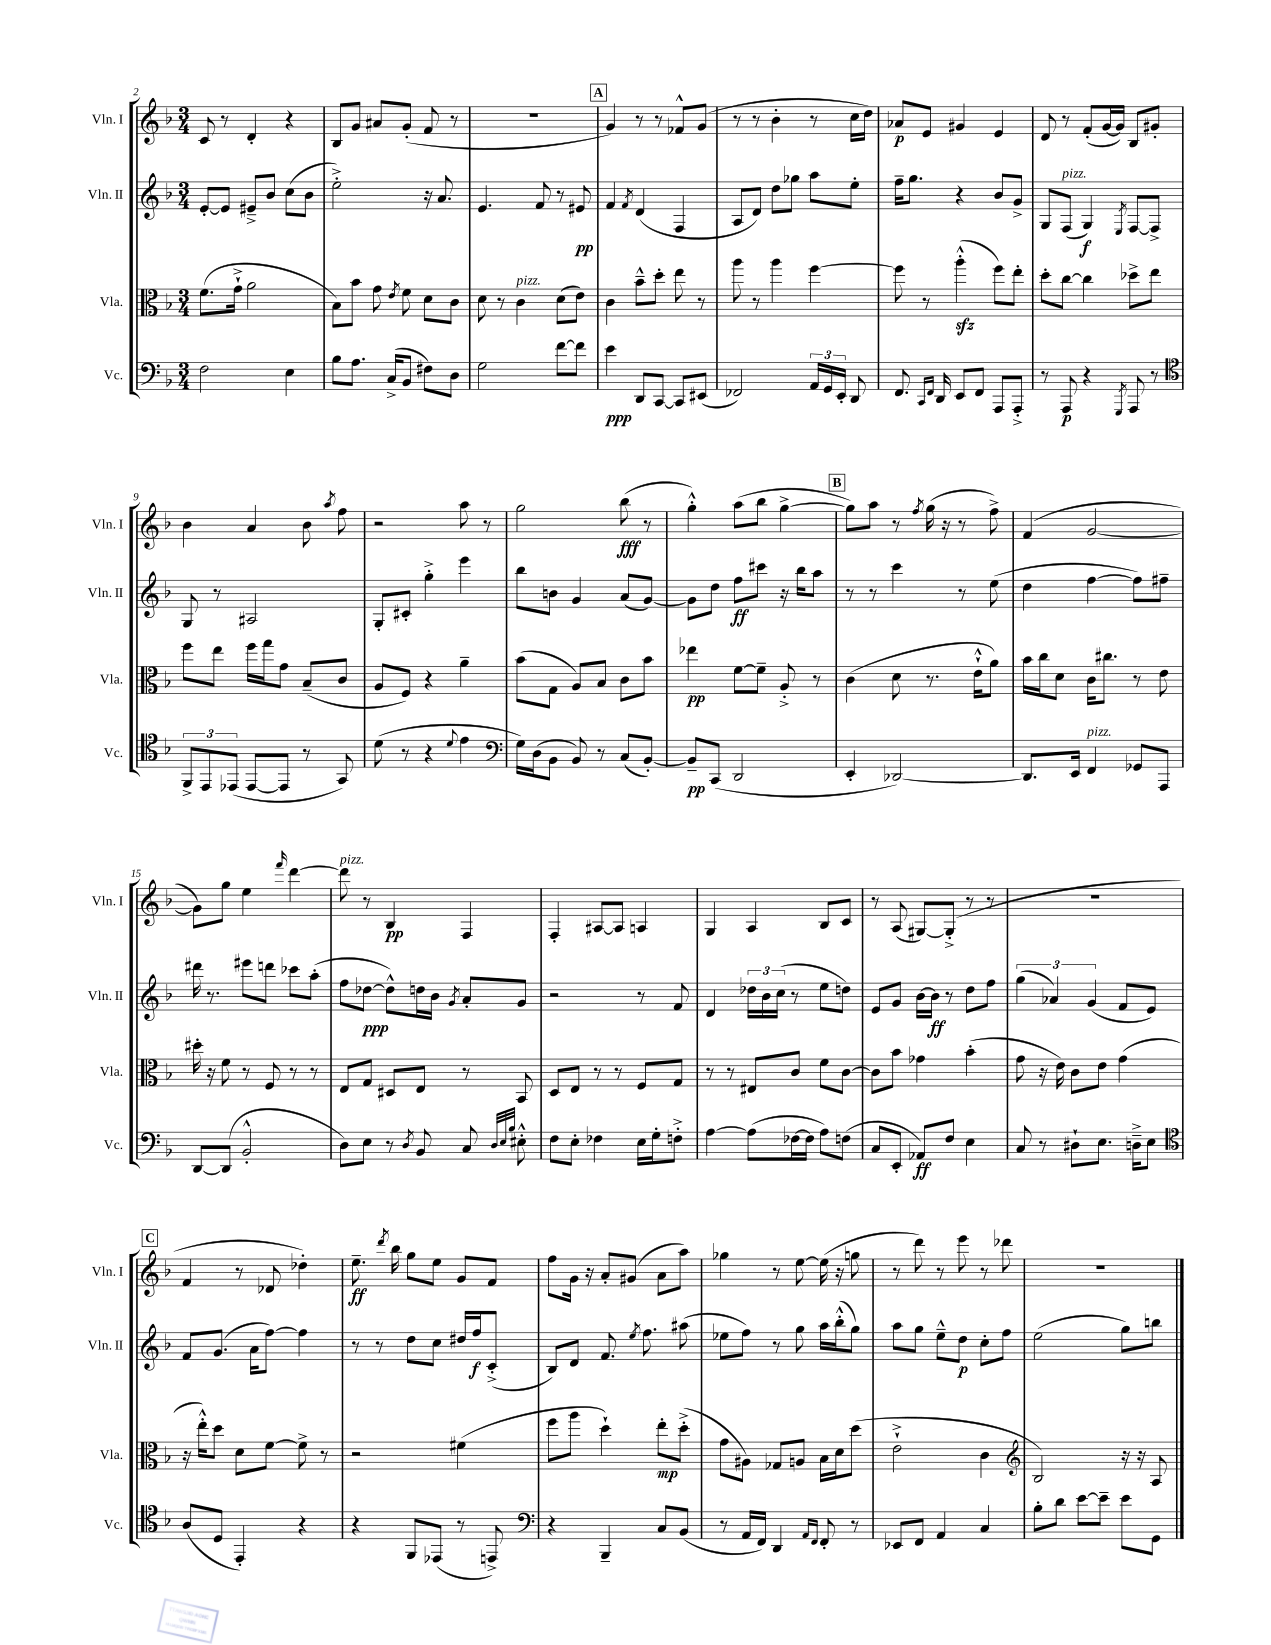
<<
\new StaffGroup <<
\new Staff = "s0" \with { instrumentName = "Vln. I" shortInstrumentName = "Vln. I" } {
    \clef treble \key f \major \numericTimeSignature \time 3/4
    \autoBeamOff c'8 r8 d'4-. r4 |
    bes8[ g'8] ais'8[ g'8]-.( f'8 r8 |
    R2. |
    \mark \markup { \box "A" } g'4) r8 r8 fes'8[-^ g'8]( |
    r8 r8 bes'4-. r8 c''16[ d''16]) |
    aes'8[\p e'8] gis'4 e'4 |
    d'8 r8 f'8[-.( g'16~ g'16]) bes8[ gis'8]-. |
    bes'4 a'4 bes'8 \acciaccatura { a''8 } f''8 |
    r2 a''8 r8 |
    g''2 bes''8\fff( r8 |
    g''4-.-^) a''8[( bes''8] g''4~-> |
    \mark \markup { \box "B" } g''8[) a''8] r8 \acciaccatura { f''8 } g''16( r16 r8 f''8->) |
    f'4( g'2~ |
    g'8[) g''8] e''4 \grace { f'''16 } d'''4~ |
    d'''8^\markup { \italic "pizz." } r8 bes4\pp f4 |
    f4-. ais8[~ ais8] a4 |
    g4 a4 bes8[ c'8] |
    r8 a8( gis8[~) gis8]-.->( r8 r8 |
    r2. |
    \mark \markup { \box "C" } f'4 r8 des'8 des''4-.) |
    e''8.--\ff \acciaccatura { d'''8 } bes''16 g''8[ e''8] g'8[ f'8] |
    f''8[ g'16] r16 a'8[-. gis'8]( a'8[ a''8]) |
    ges''4 r8 e''8~ e''16( r16 g''8 |
    r8 d'''8) r8 e'''8 r8 des'''8 |
    R2. \bar "|." |
}
\new Staff = "s1" \with { instrumentName = "Vln. II" shortInstrumentName = "Vln. II" } {
    \clef treble \key f \major \numericTimeSignature \time 3/4
    \autoBeamOff e'8[~-. e'8] eis'8[---> bes'8] c''8[( bes'8] |
    e''2-.->) r16 a'8. |
    e'4. f'8 r8 eis'8\pp |
    \mark \markup { \box "A" } f'4 \acciaccatura { f'8 } d'4( f4 |
    a8[ d'8]) d''8[ ges''8] a''8[ e''8]-. |
    f''16[-- g''8.] r4 bes'8[ g'8]-> |
    g8[ f8]^\markup { \italic "pizz." }( g4\f) \acciaccatura { e8 } f8[~ f8]-> |
    g8 r8 ais2 |
    g8[-. cis'8]-. g''4-.-> e'''4 |
    bes''8[ b'8] g'4 a'8[( g'8]~) |
    g'8[ d''8] f''8[\ff cis'''8] r16 bes''16[ a''8] |
    \mark \markup { \box "B" } r8 r8 c'''4 r8 e''8( |
    d''4 f''4~ f''8[) fis''8]-- |
    dis'''16 r8. eis'''8[ d'''8] ces'''8[ a''8]-.( |
    f''8[ des''8]~\ppp des''8[-^) d''16 bes'16] \acciaccatura { g'8 } a'8[-. g'8] |
    r2 r8 f'8 |
    d'4 \tuplet 3/2 { des''16[ bes'16 c''16]( } r8 e''8[ d''8]) |
    e'8[ g'8] bes'16[~ bes'16]\ff r8 d''8[ f''8] |
    \tuplet 3/2 { g''4( aes'4) g'4( } f'8[ e'8]) |
    \mark \markup { \box "C" } f'8[ g'8.]( a'16[ f''8]~) f''4 |
    r8 r8 d''8[ c''8] dis''16[ f''16\f c'8]-.->( |
    bes8[) d'8] f'8. \acciaccatura { e''8 } f''8. ais''8( |
    ees''8[ f''8]) r8 g''8 a''16[ bes''16-.-^( g''8]) |
    a''8[ g''8] e''8[---^ d''8]\p c''8[-. f''8] |
    e''2( g''8[) b''8] \bar "|." |
}
\new Staff = "s2" \with { instrumentName = "Vla." shortInstrumentName = "Vla." } {
    \clef alto \key f \major \numericTimeSignature \time 3/4
    \autoBeamOff f'8.[( g'16]-!-> a'2 |
    bes8[) bes'8] g'8 \acciaccatura { e'8 } f'8 d'8[ c'8] |
    d'8 r8 c'4^\markup { \italic "pizz." } d'8[( e'8]) |
    \mark \markup { \box "A" } c'4 bes'8[---^ d''8]-. e''8 r8 |
    a''8 r8 a''4 f''4~ |
    f''8 r8 a''4-.-^\sfz( f''8[) e''8]-. |
    d''8[-. c''8]~ c''4 des''8[-> e''8] |
    f''8[ e''8] f''16[ g''16 g'8] bes8[--( c'8] |
    a8[ f8]) r4 a'4-- |
    bes'8[( g8] a8[) bes8] c'8[ bes'8] |
    ees''4\pp f'8[~ f'8]-- a8-.-> r8 |
    \mark \markup { \box "B" } c'4( d'8 r8. e'16[-!-^ a'8]) |
    bes'16[ c''16 d'8] c'16[ cis''8.] r8 e'8 |
    dis''16-. r16 f'8 r8 f8 r8 r8 |
    e8[ g8] dis8[ e8] r8 bes,8 |
    d8[ e8] r8 r8 f8[ g8] |
    r8 r8 eis8[ c'8] f'8[ c'8]~ |
    c'8[ bes'8] ges'4 bes'4-.( |
    g'8 r16 e'16) c'8[ e'8] g'4( |
    \mark \markup { \box "C" } r16 e''16[-.-^) d''8] d'8[ f'8]~ f'8-> r8 |
    r2 fis'4( |
    f''8[ a''8] d''4-!) e''8[-.\mp d''8]-.->( |
    g'8[ ais8]) ges8[ a8] bes16[ d'16 d''8]( |
    e'2-!-> c'4 |
    \clef treble bes2) r16 r16 a8 \bar "|." |
}
\new Staff = "s3" \with { instrumentName = "Vc." shortInstrumentName = "Vc." } {
    \clef bass \key f \major \numericTimeSignature \time 3/4
    \autoBeamOff f2 e4 |
    bes8[ a8.] c16[->( bes,8] fis8[) d8] |
    g2 f'8[~ f'8] |
    \mark \markup { \box "A" } e'4\ppp d,8[ c,8]~ c,8[ eis,8]( |
    fes,2) \tuplet 3/2 { a,16[ g,16 e,16]-. } d,8 |
    f,8. \grace { c,16[ f,16] } d,16 e,8[ f,8] a,,8[ a,,8]-.-> |
    r8 a,,8\p r4 \acciaccatura { g,,8 } a,,8 r8 |
    \clef tenor \tuplet 3/2 { f,8[-> e,8 ees,8]( } ees,8[~ ees,8] r8 g,8) |
    d'8( r8 r4 \appoggiatura { d'8 } e'4 |
    \clef bass g16[) d16( bes,8] bes,8) r8 c8[( bes,8]~-.) |
    bes,8[--\pp c,8]( d,2 |
    \mark \markup { \box "B" } e,4-. des,2~) |
    des,8.[ e,16] f,4^\markup { \italic "pizz." } ges,8[ a,,8] |
    d,8[~ d,8]( bes,2-.-^ |
    d8[) e8] r8 \acciaccatura { d8 } bes,8 c8 \grace { d32[ e32 bes32] } eis8-.-^ |
    f8[ e8]-. fes4 e16[ g16-. f8]-.-> |
    a4~ a8[( fes16~ fes16] a8[) f8]( |
    c8[ e,8]-. aes,8[\ff) f8] e4 |
    c8 r8 dis8[-! e8.] d16[---> e8] |
    \mark \markup { \box "C" } \clef tenor a8[( d8] e,4-.) r4 |
    r4 f,8[ ees,8]( r8 e,8->) |
    \clef bass r4 bes,,4-- c8[ bes,8]( |
    r8 a,16[ f,16]) d,4 \grace { a,16[ f,16] } f,8-. r8 |
    ees,8[ f,8] a,4 c4 |
    bes8[-. d'8] e'8[~ e'8]-- e'8[ g,8] \bar "|." |
}
>>
>>
\layout { \context { \Score currentBarNumber = #2 } }
